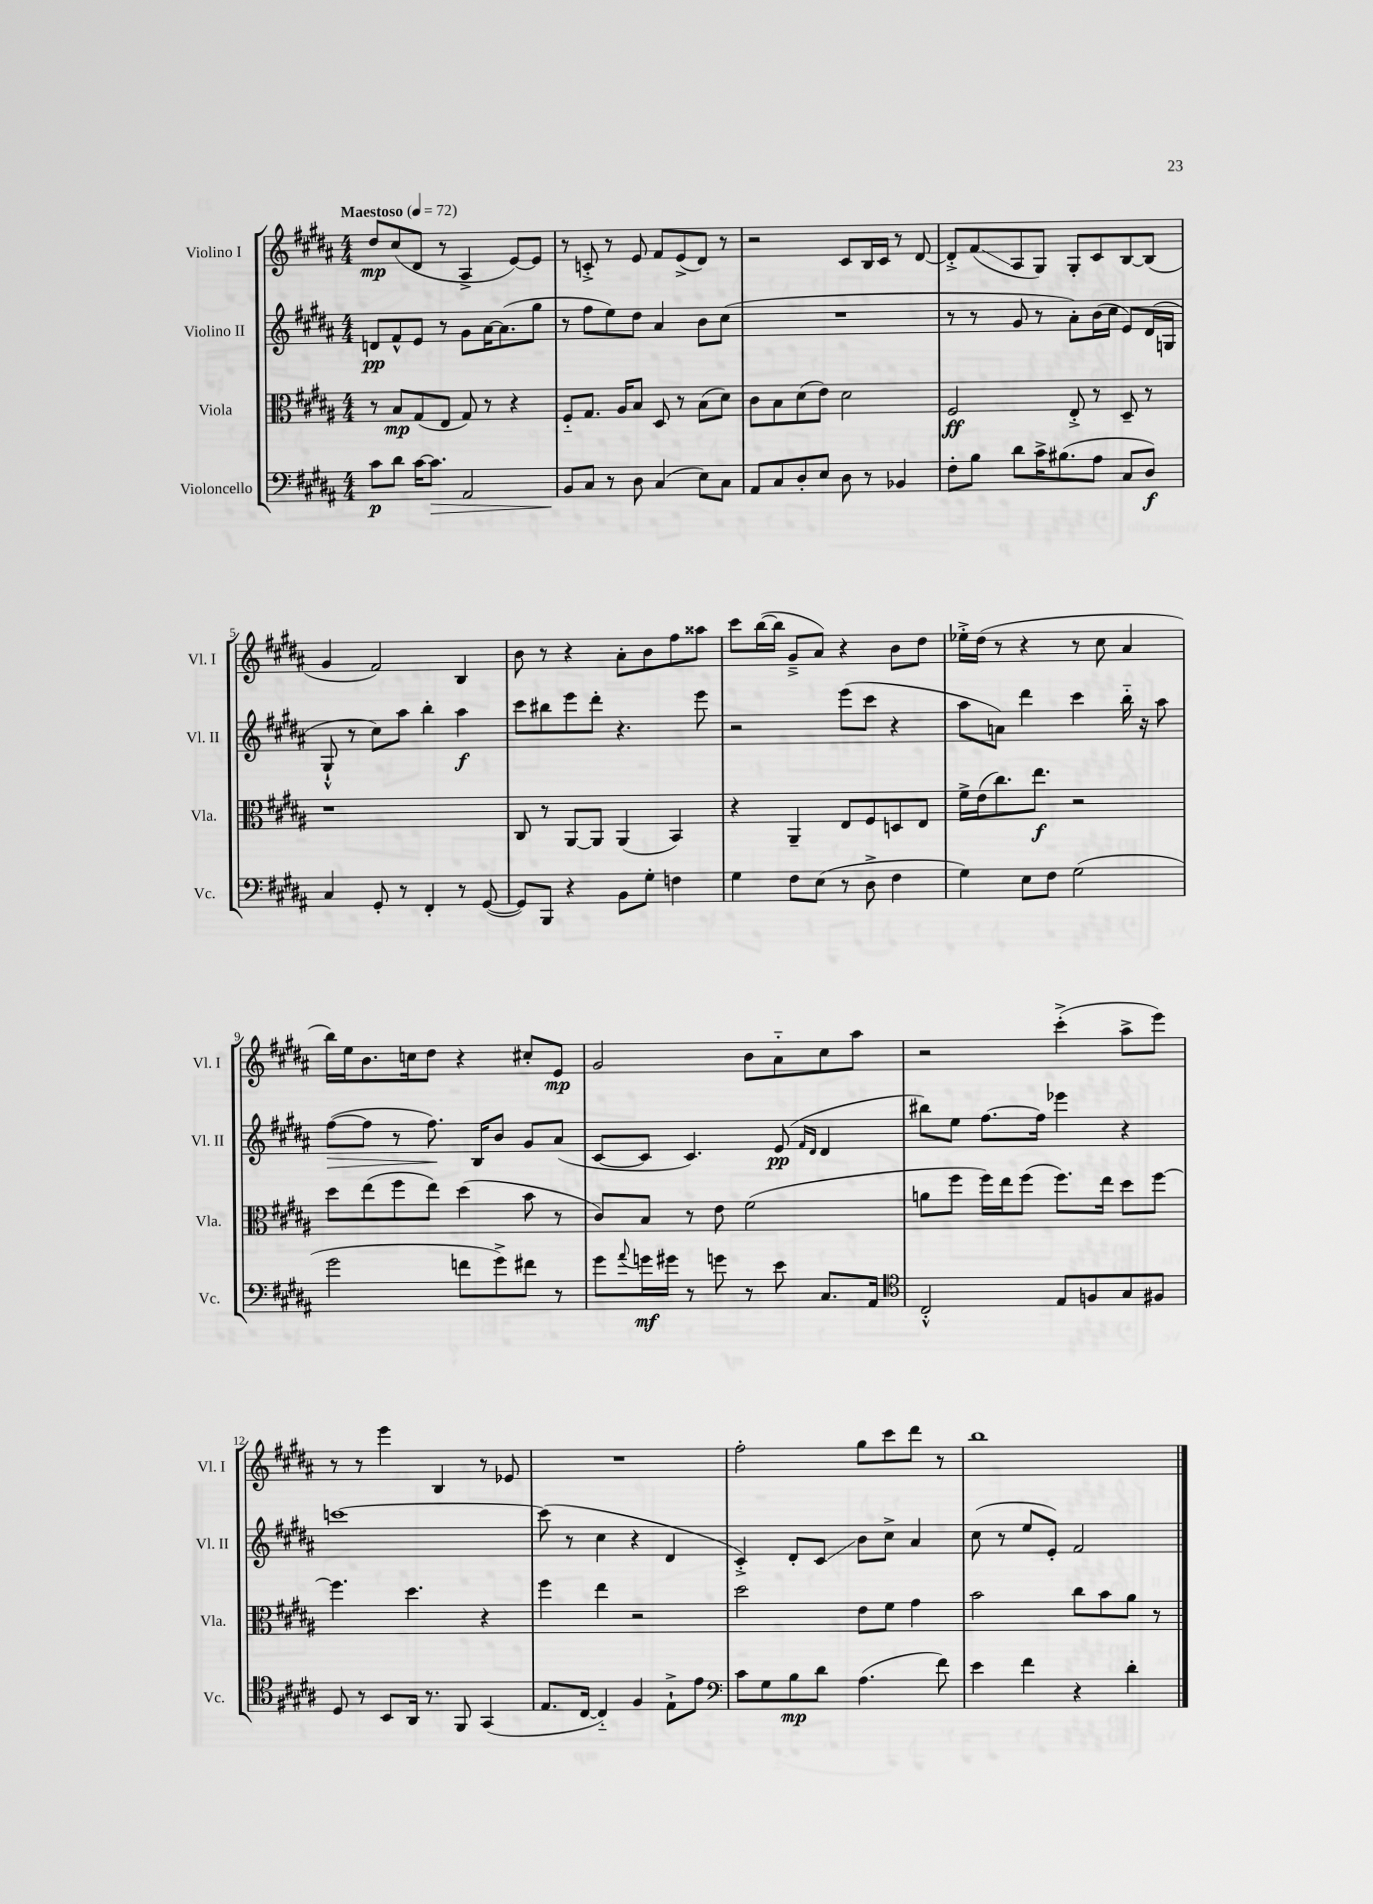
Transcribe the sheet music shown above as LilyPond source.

<<
\new StaffGroup <<
\new Staff = "s0" \with { instrumentName = "Violino I" shortInstrumentName = "Vl. I" } {
    \clef treble \key b \major \numericTimeSignature \time 4/4 \tempo "Maestoso" 4 = 72
    dis''8\mp cis''8( dis'8 r8 ais4-> e'8~) e'8 |
    r8 c'8-.-> r8 e'8 fis'8 e'8->( dis'8) r8 |
    r2 cis'8 b16 cis'16 r8 dis'8~ |
    dis'8-.-> fis'8\glissando( ais8 gis8) gis8-. cis'8 b8~ b8( |
    gis'4 fis'2) b4 |
    b'8 r8 r4 ais'8-. b'8 fis''8 aisis''8 |
    cis'''8 b''16~( b''16 gis'8---> ais'8) r4 b'8 dis''8 |
    ees''16-.-> dis''16( r8 r4 r8 cis''8 ais'4 |
    b''16) e''16 b'8. c''16 dis''8 r4 cis''8-. e'8\mp |
    gis'2 b'8 ais'8-_ cis''8 ais''8 |
    r2 cis'''4-.->( ais''8-> e'''8) |
    r8 r8 e'''4 b4 r8 ees'8 |
    R1 |
    fis''2-. gis''8 cis'''8 dis'''8 r8 |
    b''1 \bar "|." |
}
\new Staff = "s1" \with { instrumentName = "Violino II" shortInstrumentName = "Vl. II" } {
    \clef treble \key b \major \numericTimeSignature \time 4/4
    d'8\pp fis'8-^ e'8 r8 gis'8 ais'16~ ais'8.( gis''8 |
    r8 fis''8 e''8) dis''8 ais'4 b'8 cis''8( |
    R1 |
    r8 r8 gis'8 r8 ais'8-.) b'16( cis''16 e'8) dis'16( g16 |
    gis8-!-^ r8 cis''8) ais''8 b''4-. ais''4\f |
    cis'''8 bis''8 e'''8 dis'''8-. r4. e'''8 |
    r2 e'''8( cis'''8 r4 |
    ais''8 a'8) dis'''4 cis'''4 b''16-_ r16 ais''8 |
    fis''8~\>( fis''8 r8 fis''8.\!) b16 b'8 gis'8 ais'8( |
    cis'8~ cis'8 cis'4.) e'8\pp( \grace { fis'16 dis'16 } dis'4 |
    bis''8) e''8 fis''8.~ fis''16 ees'''4 r4 |
    c'''1~ |
    c'''8( r8 cis''4 r4 dis'4 |
    cis'4-.->) dis'8-. cis'8\glissando b'8 cis''8-> ais'4 |
    cis''8( r8 e''8 e'8-.) fis'2 \bar "|." |
}
\new Staff = "s2" \with { instrumentName = "Viola" shortInstrumentName = "Vla." } {
    \clef alto \key b \major \numericTimeSignature \time 4/4
    r8 b8\mp gis8( e8 gis8) r8 r4 |
    fis8-_ gis8. ais16 b8 dis8 r8 b8( dis'8) |
    cis'8 b8 dis'8( e'8) dis'2 |
    fis2\ff e8-.-> r8 dis8-- r8 |
    r1 |
    cis8 r8 ais,8~ ais,8 ais,4( b,4) |
    r4 ais,4-- e8 fis8 d8 e8 |
    fis'16-> e'16( cis''8.) e''8.\f r2 |
    dis''8 e''8( fis''8 e''8) dis''4( b'8 r8 |
    cis'8) b8 r8 e'8 fis'2( |
    a'8 fis''8 fis''16) e''16 fis''8( fis''8.) e''16 dis''8 fis''8~ |
    fis''4. dis''4. r4 |
    fis''4 e''4 r2 |
    dis''2 e'8 fis'8 gis'4 |
    b'2 cis''8 b'8 ais'8 r8 \bar "|." |
}
\new Staff = "s3" \with { instrumentName = "Violoncello" shortInstrumentName = "Vc." } {
    \clef bass \key b \major \numericTimeSignature \time 4/4
    cis'8\p dis'8 cis'16~ cis'8.\> ais,2 |
    b,8\! cis8 r8 dis8 cis4( e8) cis8 |
    ais,8 cis8 dis8-. e8 dis8 r8 bes,4 |
    fis8-. b8 dis'8 cis'16-> bis8.( ais8 cis8 dis8\f) |
    cis4 gis,8-. r8 fis,4-. r8 gis,8~( |
    gis,8) b,,8 r4 b,8 gis8-. f4 |
    gis4 fis8 e8( r8 dis8-> fis4 |
    gis4) e8 fis8 gis2( |
    gis'2 f'8 gis'8->) fis'8 r8 |
    gis'8 \appoggiatura { ais'8 } g'16\mf gis'16 r8 g'8 r8 e'8 cis8. ais,16 |
    \clef tenor cis2-.-^ e8 f8 gis8 fis8 |
    dis8 r8 b,8 ais,16 r8. fis,8 gis,4( |
    e8. cis16~ cis4-_) fis4 e8-!-> e'8 |
    \clef bass cis'8 gis8 b8\mp dis'8 ais4.( fis'8) |
    e'4 fis'4 r4 dis'4-. \bar "|." |
}
>>
>>
